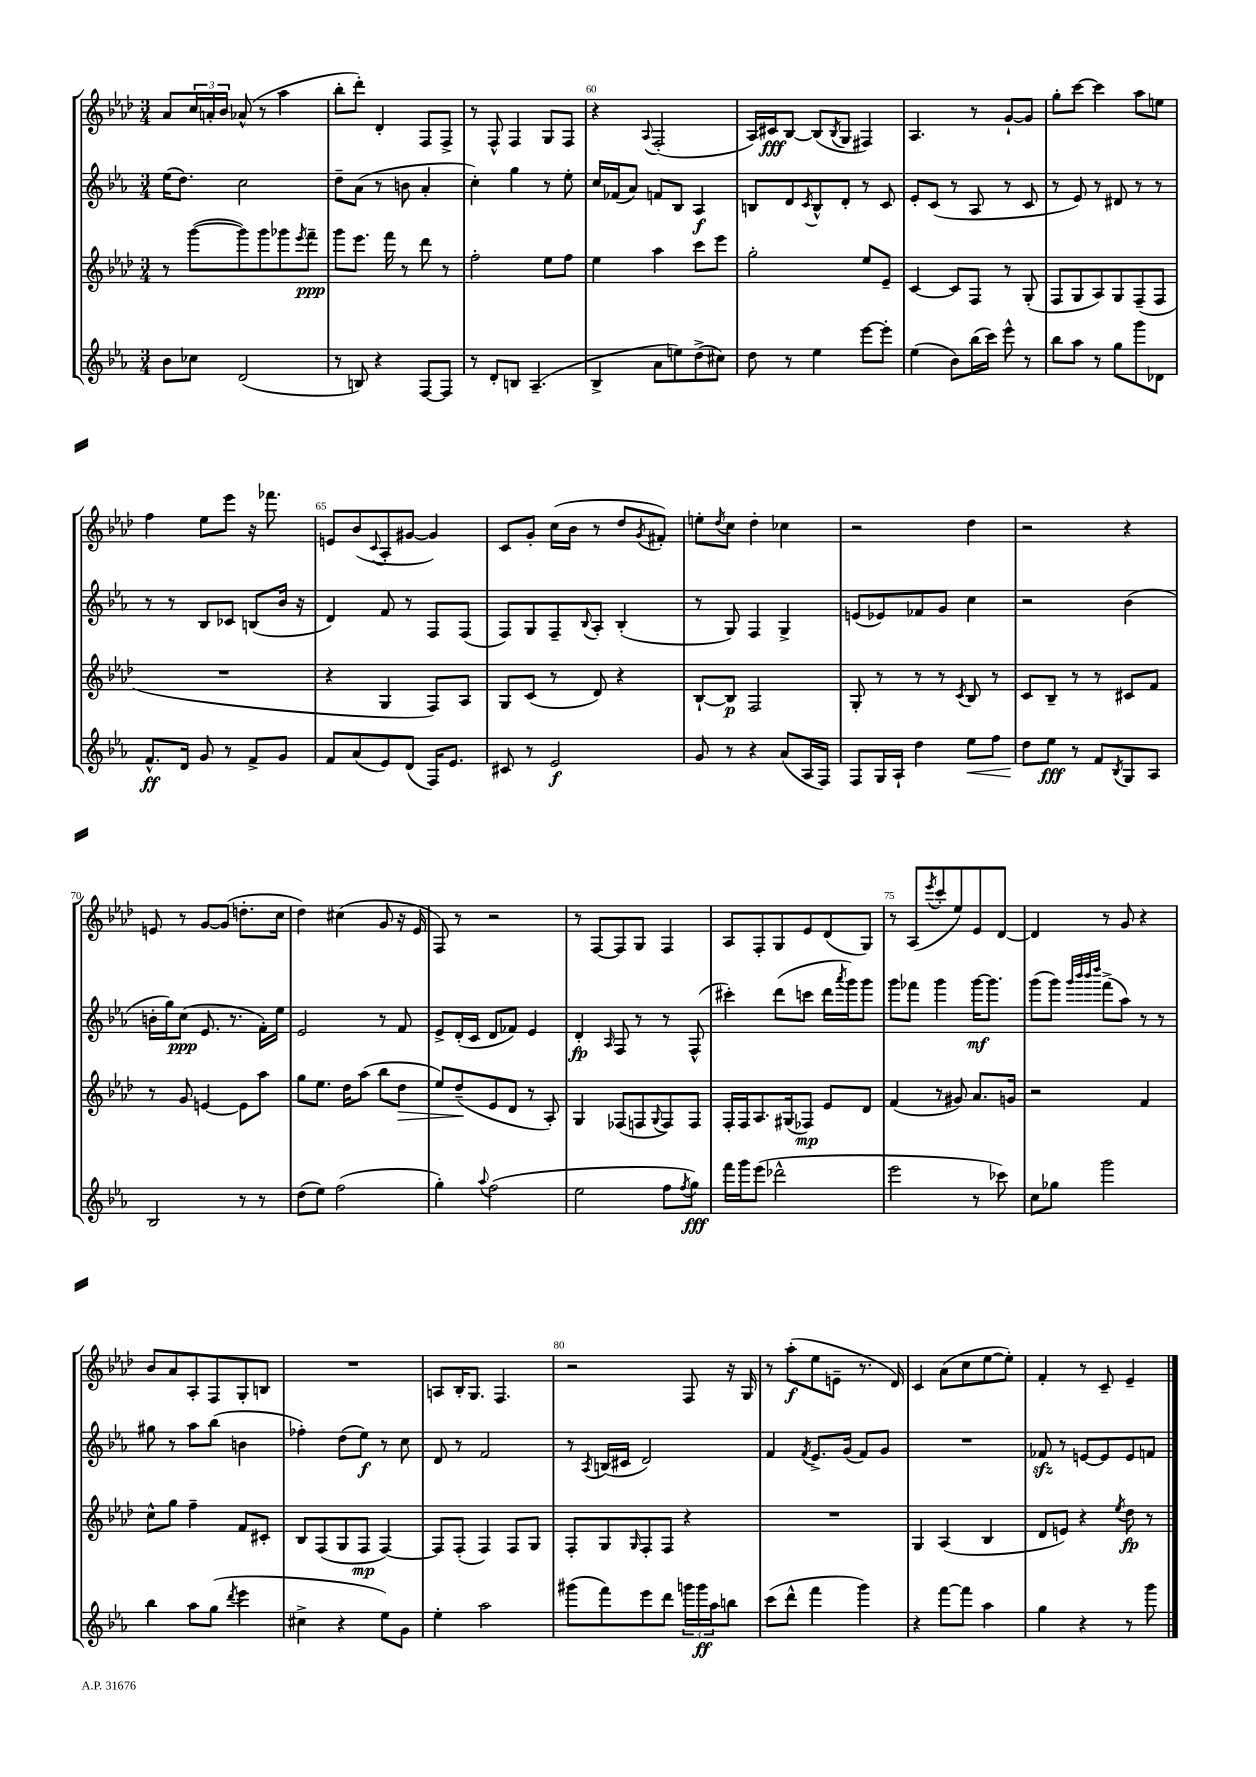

**kern	**dynam	**kern	**dynam	**kern	**dynam	**kern	**dynam
*part4	*part4	*part3	*part3	*part2	*part2	*part1	*part1
*staff4	*staff4	*staff3	*staff3	*staff2	*staff2	*staff1	*staff1
*clefG2	*	*clefG2	*	*clefG2	*	*clefG2	*
*k[b-e-a-]	*	*k[b-e-a-d-]	*	*k[b-e-a-]	*	*k[b-e-a-d-]	*
*M3/4	*	*M3/4	*	*M3/4	*	*M3/4	*
=57	=57	=57	=57	=57	=57	=57	=57
8b-\L	.	8r	.	(16ee-\KL	.	8a-/L	.
.	.	.	.	8.dd\J)	.	.	.
8cc-X\J	.	([8ggg\L	.	.	.	24cc/L	.
.	.	.	.	.	.	24an'/	.
.	.	.	.	.	.	24b-/JJ	.
(2d/	.	8ggg\])	.	2cc\	.	(8a-X^^/	.
.	.	8ggg\	.	.	.	8r	.
.	.	8ggg-X\	.	.	.	4aa-\	.
.	.	8qeee-/	.	.	.	.	.
.	.	8fff~\J	ppp	.	.	.	.
=58	=58	=58	=58	=58	=58	=58	=58
8r	.	8ggg\L	.	8dd~\L	.	8bb-'\L	.
8Bn/)	.	8.eee-\J	.	(8a-\J	.	8ddd-'\J)	.
4r	.	.	.	8r	.	4d-'/	.
.	.	16fff\	.	.	.	.	.
.	.	8r	.	8bn\	.	.	.
[8F/L	.	8ddd-\	.	4a-'/	.	8F/L	.
8F/J]	.	8r	.	.	.	8F^/J	.
=59	=59	=59	=59	=59	=59	=59	=59
8r	.	2ff'\	.	4cc'\)	.	8r	.
8d'/L	.	.	.	.	.	8F^^/	.
8Bn/J	.	.	.	4gg\	.	4F/	.
(4.A-~/	.	.	.	.	.	.	.
.	.	8ee-\L	.	8r	.	8G/L	.
.	.	8ff\J	.	8ee-'\	.	8F/J	.
=60	=60	=60	=60	=60	=60	=60	=60
4B-^/	.	4ee-\	.	16cc/LL	.	4r	.
.	.	.	.	(16f-X/J	.	.	.
.	.	.	.	8a-/J)	.	.	.
.	.	.	.	.	.	8qqA-/	.
8a-\L	.	4aa-\	.	8fn/L	.	(2F'/	.
8een\)	.	.	.	8B-/J	.	.	.
(8dd^\	.	8ccc\L	.	4A-/	f	.	.
8cc#X\J)	.	8eee-\J	.	.	.	.	.
=61	=61	=61	=61	=61	=61	=61	=61
8dd\	.	2gg'\	.	8Bn/L	.	16A-/LL)	.
.	.	.	.	.	.	16c#X/J	fff
8r	.	.	.	8d/	.	[8B-/J	.
.	.	.	.	8qc/	.	.	.
4ee-\	.	.	.	8B^^/	.	(8B-/L]	.
.	.	.	.	.	.	8qB-/	.
.	.	.	.	8d'/J	.	8G/J	.
[8eee-\L	.	8ee-/L	.	8r	.	4F#X/)	.
8eee-'\J]	.	8e-~/J	.	8c/	.	.	.
=62	=62	=62	=62	=62	=62	=62	=62
(4ee-\	.	[4c/	.	8e-'/L	.	4.A-/	.
.	.	.	.	(8c/J	.	.	.
8b-\L)	.	8c/L]	.	8r	.	.	.
(16bb-\L	.	8F/J	.	8A-/	.	8r	.
16ccc\JJ)	.	.	.	.	.	.	.
8eee-^^\	.	8r	.	8r	.	[8g`/L	.
8r	.	(8G'/	.	8c/	.	8g/J]	.
=63	=63	=63	=63	=63	=63	=63	=63
8bb-\L	.	8F/L	.	8r	.	8gg'\L	.
8aa-\J	.	8G/	.	8e-/)	.	[8ccc\J	.
8r	.	8A-/)	.	8r	.	4ccc\]	.
8gg\L	.	8G/	.	8d#X/	.	.	.
8ggg\	.	(8F~/	.	8r	.	8aa-\L	.
8d-X\J	.	8F/J	.	8r	.	8een\J	.
!!LO:LB:g=z
=64	=64	=64	=64	=64	=64	=64	=64
8.f^^/L	ff	2.r	.	8r	.	4ff\	.
.	.	.	.	8r	.	.	.
16d/Jk	.	.	.	.	.	.	.
8g/	.	.	.	8B-/L	.	8ee-\L	.
8r	.	.	.	8c-X/J	.	8eee-\J	.
8f^/L	.	.	.	(8Bn/L	.	16r	.
.	.	.	.	.	.	8.fff-X\	.
8g/J	.	.	.	16b-/Jk	.	.	.
.	.	.	.	16r	.	.	.
=65	=65	=65	=65	=65	=65	=65	=65
8f/L	.	4r	.	4d/)	.	8en/L	.
(8a-/	.	.	.	.	.	(8b-/	.
.	.	.	.	.	.	8qqc/	.
8e-/)	.	4G/	.	8f/	.	8A-'/	.
(8d/J	.	.	.	8r	.	[8g#X/J	.
16F/KL)	.	8F/L)	.	8F/L	.	4g#/])	.
8.e-/J	.	.	.	.	.	.	.
.	.	8A-/J	.	(8F/J	.	.	.
=66	=66	=66	=66	=66	=66	=66	=66
8c#X/	.	8G/L	.	8F/L)	.	8c/L	.
8r	.	(8c/J	.	8G/	.	8g'/J	.
2e-/	f	8r	.	8F~/	.	(16cc\LL	.
.	.	.	.	.	.	16b-\JJ	.
.	.	.	.	8qqB-/	.	.	.
.	.	8d-/)	.	8A-'/J	.	8r	.
.	.	4r	.	(4B-'/	.	8dd-/L	.
.	.	.	.	.	.	8qg/	.
.	.	.	.	.	.	8f#X'/J)	.
=67	=67	=67	=67	=67	=67	=67	=67
8g/	.	[8B-`/L	.	8r	.	8een'\L	.
.	.	.	.	.	.	8qdd-/	.
8r	.	8B-/J]	p	8G/)	.	8cc\J	.
4r	.	2F/	.	4F/	.	4dd-'\	.
(8a-/L	.	.	.	4G^/	.	4cc-X\	.
16A-/L	.	.	.	.	.	.	.
16F/JJ)	.	.	.	.	.	.	.
=68	=68	=68	=68	=68	=68	=68	=68
8F/L	.	8G'/	.	(8en/L	.	2r	.
16G/L	.	8r	.	8e-X/)	.	.	.
16A-`/JJ	.	.	.	.	.	.	.
4dd\	.	8r	.	8f-X/	.	.	.
.	.	8r	.	8g/J	.	.	.
.	.	8qc/	.	.	.	.	.
!	!LO:HP:b	!	!	!	!	!	!
8ee-\L	<	8B-/	.	4cc\	.	4dd-\	.
8ff\J	.	8r	.	.	.	.	.
=69	=69	=69	=69	=69	=69	=69	=69
8dd\L	.	8c/L	.	2r	.	2r	.
8ee-\J	[ fff	8B-~/J	.	.	.	.	.
8r	.	8r	.	.	.	.	.
8f/L	.	8r	.	.	.	.	.
8qB-/	.	.	.	.	.	.	.
8G/	.	8c#X/L	.	(4b-\	.	4r	.
8A-/J	.	8f/J	.	.	.	.	.
!!LO:LB:g=z
=70	=70	=70	=70	=70	=70	=70	=70
2B-/	.	8r	.	16bn'\LL	.	8en/	.
.	.	.	.	16gg\J)	.	.	.
.	.	8g/	.	(8cc\J	ppp	8r	.
.	.	[4en/	.	8.e-/	.	[8g/L	.
.	.	.	.	.	.	(8g/J]	.
.	.	.	.	8.r	.	.	.
8r	.	8e\L]	.	.	.	8.ddn'\L	.
8r	.	8aa-\J	.	16f'\LL)	.	.	.
.	.	.	.	16ee-\JJ	.	16cc\Jk	.
=71	=71	=71	=71	=71	=71	=71	=71
(8dd\L	.	8gg\L	.	2e-/	.	4dd-\)	.
8ee-\J)	.	8.ee-\J	.	.	.	.	.
(2ff\	.	.	.	.	.	(4cc#X\	.
.	.	16dd-\KL	.	.	.	.	.
.	.	(8aa-\J	.	.	.	.	.
.	.	8bb-\L	.	8r	.	8g/	.
!	!	!	!LO:HP:b	!	!	!	!
.	.	8dd-\J	>	8f/	.	16r	.
.	.	.	.	.	.	16e-/	.
=72	=72	=72	=72	=72	=72	=72	=72
4gg'\)	.	8ee-/L)	.	8e-^/L	.	8F/)	.
.	.	(8dd-~/	.	(16d'/L	.	8r	.
.	.	.	.	16c/JJ	.	.	.
8qqaa-/	.	.	.	.	.	.	.
(2ff\	.	8e-/	]	8d/L	.	2r	.
.	.	8d-/J	.	8f-X/J)	.	.	.
.	.	8r	.	4e-/	.	.	.
.	.	8A-'/)	.	.	.	.	.
=73	=73	=73	=73	=73	=73	=73	=73
2ee-\	.	4G/	.	4d'/	fp	8r	.
.	.	.	.	.	.	[8F/L	.
.	.	.	.	16qqA-/	.	.	.
.	.	(8F-X/L	.	8F/	.	8F/]	.
.	.	8Fn/	.	8r	.	8G/J	.
.	.	8qqG/	.	.	.	.	.
8ff\L	.	8F/)	.	8r	.	4F/	.
8qff/	.	.	.	.	.	.	.
8gg\J)	fff	8F/J	.	(8F^^/	.	.	.
=74	=74	=74	=74	=74	=74	=74	=74
16fff\LL	.	16F'/LL	.	4ccc#X'\)	.	8A-/L	.
16ggg\J	.	16F/J	.	.	.	.	.
(8eee-\J	.	8.A-/	.	.	.	8F'/	.
2ddd-X^^\	.	.	.	(8ddd\L	.	8G/	.
.	.	(16G#X/k	.	.	.	.	.
.	.	8F-X/J)	mp	8cccn\J	.	8e-/	.
.	.	8e-/L	.	16ddd\LL	.	(8d-/	.
.	.	.	.	8qaaa-/	.	.	.
.	.	.	.	16ggg\J)	.	.	.
.	.	8d-/J	.	8ggg\J	.	8G/J)	.
=75	=75	=75	=75	=75	=75	=75	=75
2eee-\	.	(4f/	.	8ggg\L	.	8r	.
.	.	.	.	8fff-X\J	.	(8A-/L	.
.	.	.	.	.	.	8qeee-/	.
.	.	8r	.	4ggg\	.	8ccc'/	.
.	.	8g#X/)	.	.	.	8ee-/)	.
8r	.	8.a-/L	.	[16ggg\KL	mf	8e-/	.
.	.	.	.	8.ggg\J]	.	.	.
8ccc-X\)	.	.	.	.	.	[8d-/J	.
.	.	16gn/Jk	.	.	.	.	.
=76	=76	=76	=76	=76	=76	=76	=76
8cc\L	.	2r	.	(8ggg\L	.	4d-/]	.
8gg-X\J	.	.	.	8ggg\J)	.	.	.
.	.	.	.	32qqggg/LLL	.	.	.
.	.	.	.	32qqbbb-/	.	.	.
.	.	.	.	32qqbbb-/	.	.	.
.	.	.	.	32qqdddd/JJJ	.	.	.
2ggg\	.	.	.	(8fff^\L	.	8r	.
.	.	.	.	8aa-\J)	.	8g/	.
.	.	4f/	.	8r	.	4r	.
.	.	.	.	8r	.	.	.
!!LO:LB:g=z
=77	=77	=77	=77	=77	=77	=77	=77
4bb-\	.	8cc^^\L	.	8gg#X\	.	8b-/L	.
.	.	8gg\J	.	8r	.	8a-/	.
8aa-\L	.	4ff~\	.	8aa-\L	.	8A-'/	.
(8gg\J	.	.	.	(8bb-\J	.	8F/	.
8qddd/	.	.	.	.	.	.	.
4eee-\	.	8f/L	.	4bn\	.	8G'/	.
.	.	8c#X'/J	.	.	.	8Bn/J	.
=78	=78	=78	=78	=78	=78	=78	=78
4cc#X^\	.	8B-/L	.	4ff-X'\)	.	2.r	.
.	.	(8F/	.	.	.	.	.
4r	.	8G/	.	(8dd\L	.	.	.
.	.	8F/J	mp	8ee-\J)	f	.	.
8ee-\L)	.	[4F/)	.	8r	.	.	.
8g\J	.	.	.	8cc\	.	.	.
=79	=79	=79	=79	=79	=79	=79	=79
4ee-'\	.	8F/L]	.	8d/	.	8An/L	.
.	.	(8F'/J	.	8r	.	16B-'/K	.
.	.	.	.	.	.	8.G/J	.
2aa-\	.	4F/)	.	2f/	.	.	.
.	.	.	.	.	.	4.F/	.
.	.	8F/L	.	.	.	.	.
.	.	8G/J	.	.	.	.	.
=80	=80	=80	=80	=80	=80	=80	=80
(8ggg#X\L	.	8F'/L	.	8r	.	2r	.
.	.	.	.	8qA-/	.	.	.
8fff\)	.	8G/	.	(16Bn/LL	.	.	.
.	.	.	.	16c#X/JJ	.	.	.
.	.	16qqG/	.	.	.	.	.
8eee-\	.	8F'/	.	2d/)	.	.	.
8ddd\J	.	8F/J	.	.	.	.	.
24gggn\LL	.	4r	.	.	.	8F/	.
24ggg\	ff	.	.	.	.	.	.
24aa-\J	.	.	.	.	.	.	.
8bbn\J	.	.	.	.	.	16r	.
.	.	.	.	.	.	16G/	.
=81	=81	=81	=81	=81	=81	=81	=81
(8ccc\L	.	2.r	.	4f/	.	8r	.
8ddd^^\J	.	.	.	.	.	(8aa-'\L	f
.	.	.	.	8qf/	.	.	.
4fff\	.	.	.	8.e-^/L	.	8ee-\	.
.	.	.	.	.	.	8en~\J	.
.	.	.	.	(16g/Jk	.	.	.
4ggg\)	.	.	.	8f/L)	.	8.r	.
.	.	.	.	8g/J	.	.	.
.	.	.	.	.	.	16d-/)	.
=82	=82	=82	=82	=82	=82	=82	=82
4r	.	4G/	.	2.r	.	4c/	.
[8fff\L	.	(4A-/	.	.	.	(8a-\L	.
8fff\J]	.	.	.	.	.	8cc\	.
4aa-\	.	4B-/	.	.	.	[8ee-\	.
.	.	.	.	.	.	8ee-'\J])	.
=83	=83	=83	=83	=83	=83	=83	=83
4gg\	.	8d-/L	.	8f-Xzz/	.	4f'/	.
.	.	8en/J)	.	8r	.	.	.
4r	.	4r	.	[8en/L	.	8r	.
.	.	.	.	8e/]	.	8c~/	.
.	.	8qee-/	.	.	.	.	.
8r	.	8dd-\	fp	8e/	.	4e-~/	.
8ggg\	.	8r	.	8fn/J	.	.	.
==	==	==	==	==	==	==	==
*-	*-	*-	*-	*-	*-	*-	*-
